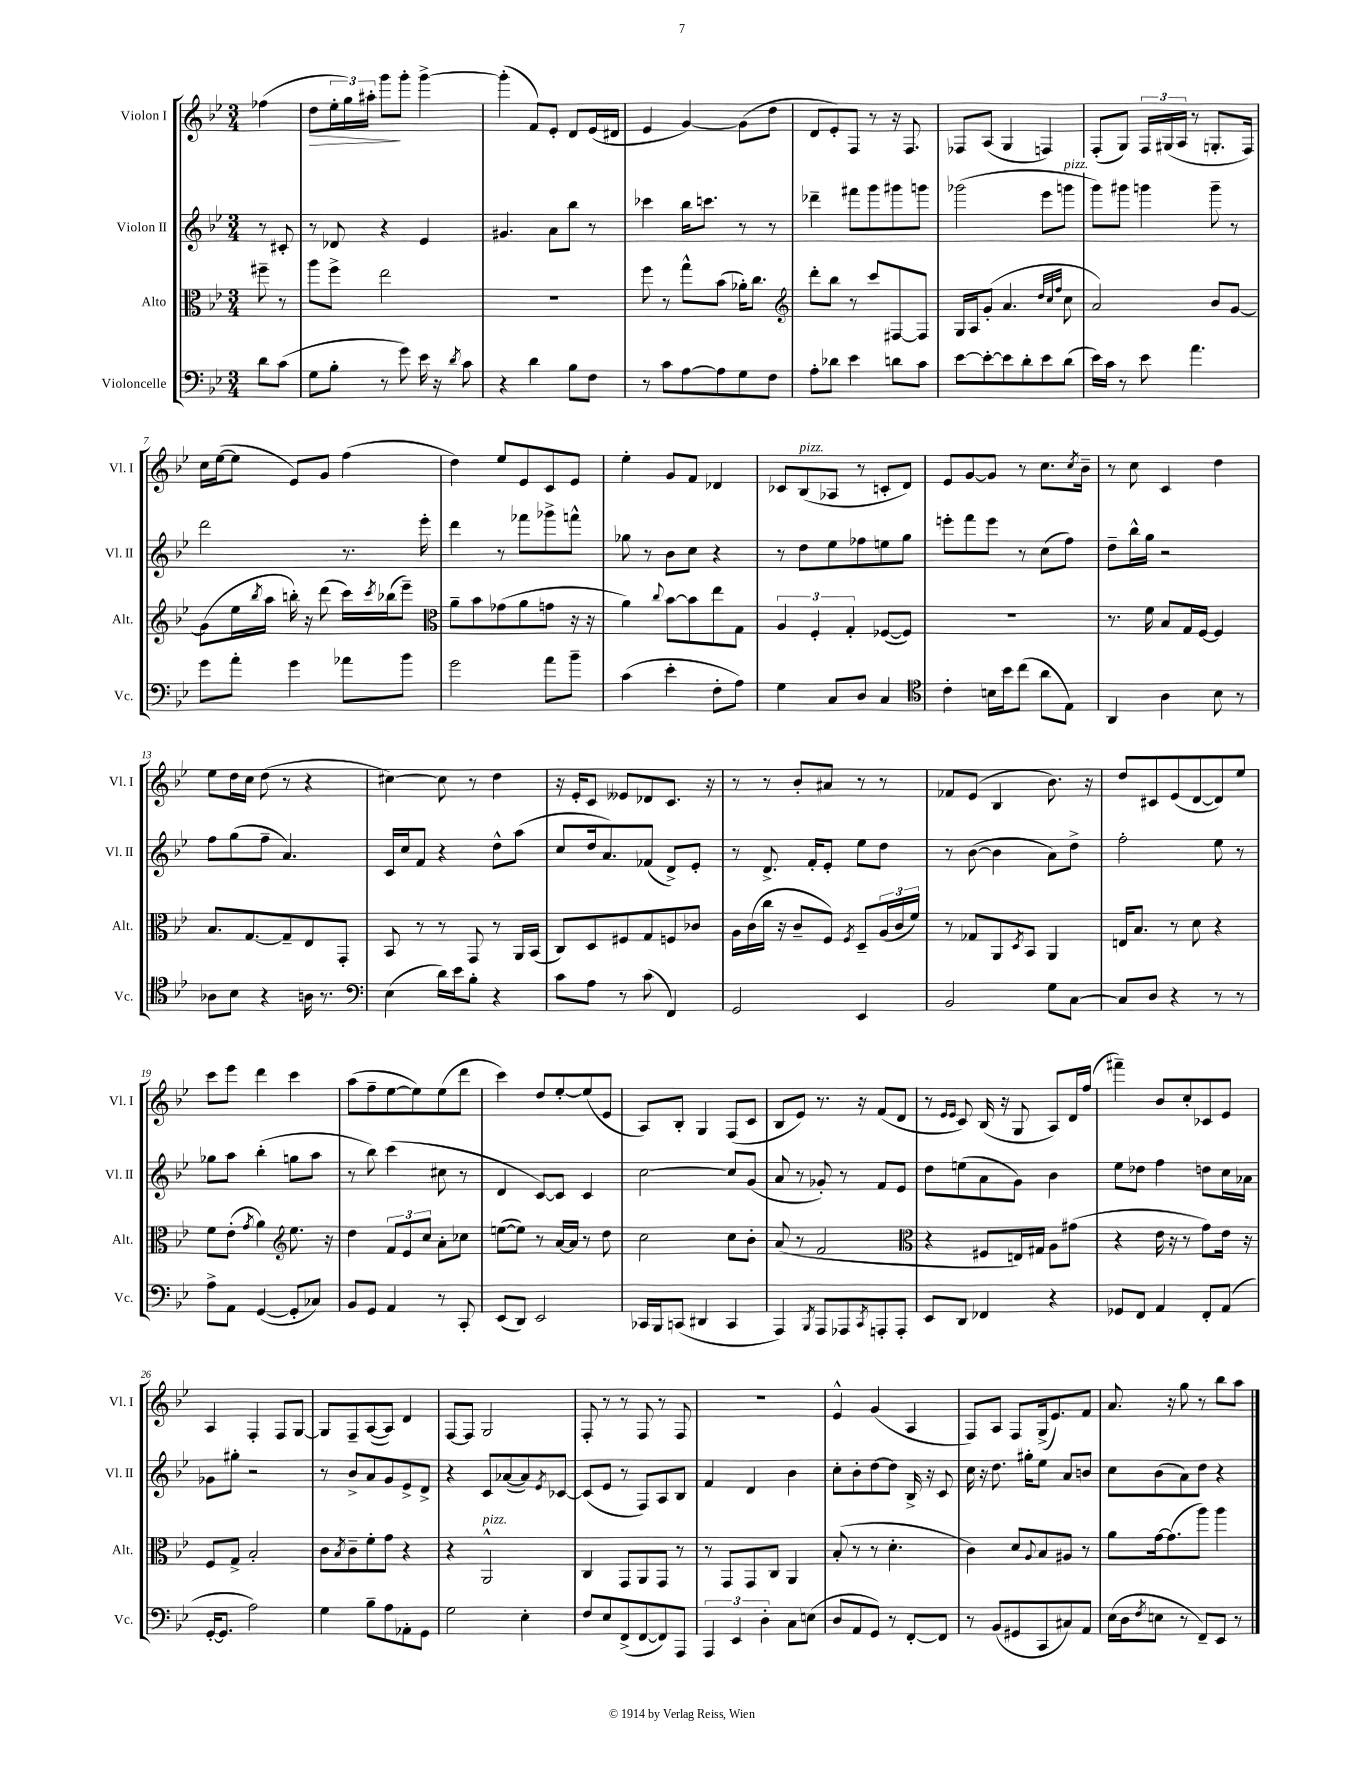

**kern	**kern	**kern	**kern
*staff4	*staff3	*staff2	*staff1
*clefF4	*clefC3	*clefG2	*clefG2
*k[b-e-]	*k[b-e-]	*k[b-e-]	*k[b-e-]
*M3/4	*M3/4	*M3/4	*M3/4
8d\L	8ff#~\	8r	(4ff-\
(8c\J	8r	8c#'/	.
=	=	=	=
8G\L	8aa\L	8r	8dd\L
8B-'\J	8ff^\J	8d-/	24ee-'\L
.	.	.	24gg\)
.	.	.	24aa#'\JJ
8r	2ee-\	4r	8ggg\L
8g\)	.	.	8ggg'\J
16e-\	.	4e-/	[4ggg^\
16r	.	.	.
8qd/	.	.	.
8c\	.	.	.
=	=	=	=
4r	2.r	4.g#/	(4ggg'\]
4d\	.	.	8f/L)
.	.	8a\L	8e-'/J
8B-\L	.	8bb-\J	8d/L
8F\J	.	8r	(16e-/L
.	.	.	16d#/JJ
=	=	=	=
8r	8ff\	4ccc-\	4e-/
8c\L	8r	.	.
[8A\	8gg^^\L	16bb-\LK	[4g/)
.	.	8.ccc\J	.
8A\]	(8b-\J	.	.
8G\	16a-'\LK)	8r	(8g\]L
.	8.cc\J	.	.
8F\J	.	8r	8dd\J
=	=	=	=
*	*clefG2	*	*
8A'\L	8ddd'\L	4ddd-~\	8d/L
8d-\J	8bb-\J	.	8e-'/)
4e-\	8r	8fff#\L	8F/J
.	8ccc/L	8ggg\	8r
8d\L	[8F#/	8ggg#\	16r
.	.	.	8.F/
8c\J	8F#/]J	8ggg\J	.
=	=	=	=
[8e-\L	16G/LL	(2ggg-\	8F-/L
.	16A/J	.	.
8e-'\_	(8g'/J	.	(8A/J
8e-\]	4.a/	.	4G/
8d'\	.	.	.
8e-\	.	8eee-\L	4F/)
.	32qqdd/LLL	.	.
.	32qqcc/	.	.
.	32qqff/JJJ	.	.
(8d\J	8cc\	8ggg\J	.
=	=	=	=
16e-\LL)	2a/)	8ggg\L)	(8F'/L
16c\JJ	.	.	.
8r	.	8ggg#\J	8G/J)
8e-\	.	4ggg\	24F/LL
.	.	.	(24G#/
.	.	.	24A/JJ
4.a\	.	.	8r
.	8b-/L	8ggg~\	8.G'/L
.	[8g/J	8r	.
.	.	.	16F/Jk)
=	=	=	=
8g\L	(8g\]L	2ddd\	16cc\LL
.	.	.	([16ee-\J
8a'\J	16ee-\L	.	8ee-\]J
.	8qbb-/	.	.
.	16aa\JJ	.	.
4g\	16bb'\)	.	8e-/L)
.	16r	.	.
.	(8ddd\	.	8g/J
8a-\L	16ccc\LL)	8.r	(4ff\
.	8qccc/	.	.
.	(16bb-\J	.	.
8b-\J	8eee-~\J)	.	.
.	.	16eee-'\	.
=	=	=	=
*	*clefC3	*	*
2g\	8a~\L	4ddd\	4dd\)
.	8b-\	.	.
.	(8g-\	8r	8ee-/L
.	8a\	8fff-\L	8e-/
8a\L	8g\J	8ggg-^\	8c/
8b-~\J	16r	8fff^^\J	8e-/J
.	16r	.	.
=	=	=	=
(4c\	4a\)	8gg-\	4ee-'\
.	.	8r	.
.	8qqcc/	.	.
4e-'\	[8b-\L	8b-\L	8g/L
.	8b-\]	8cc\J	8f/J
8F'\L	8ee-\	4r	4d-/
8A\J)	8G\J	.	.
=	=	=	=
4G\	6A/	8r	8c-/L
.	.	8dd\L	(8B-/
.	6F'/	.	.
8C/L	.	8ee-\	8A-/J
.	6G'/	.	.
8D/J	.	8ff-\	8r
4C/	([8F-/L	8ee\	8c'/L
.	8F-/]J)	8gg\J	8d/J)
=	=	=	=
*clefC4	*	*	*
4c'\	2.r	8eee'\L	8e-/L
.	.	8fff\	[8g/
16B\LL	.	8eee\J	8g/]J
16b-\J	.	.	.
(8cc\J	.	8r	8r
8a\L	.	(8cc\L	8.cc\L
8E-\J)	.	8ff\J)	.
.	.	.	8qcc/
.	.	.	16b-~\Jk
=	=	=	=
4AA/	8.r	8dd~\L	8r
.	.	16bb-^^\L	8cc\
.	16f\	16gg\JJ	.
4A\	8B-/L	2r	4c/
.	16G/L	.	.
.	[16F/JJ	.	.
8B-\	4F/]	.	4dd\
8r	.	.	.
=	=	=	=
8A-\L	8.B-/L	8ff\L	8ee-\L
8B-\J	.	(8gg\	16dd\L
.	[8.G/	.	16cc\JJ
4r	.	8ff~\J	(8dd\
.	8G~/]	4.a/)	8r
16A\	8E-/	.	4r
8.r	.	.	.
.	8GG'/J	.	.
=	=	=	=
*clefF4	*	*	*
(4E-\	8BB-/	16c/LL	[4cc#\)
.	.	16cc/J	.
.	8r	8f/J	.
16d\LL)	8r	4r	8cc#\]
16e-\J	.	.	.
8B-'\J	8GG/	.	8r
4r	8r	8dd^^\L	4dd\
.	16AA/LL	(8aa\J	.
.	(16BB-/JJ	.	.
=	=	=	=
8c\L	8C/L)	8cc/L	16r
.	.	.	16e-'/LK
8A\J	8D/	16dd/k	8c/J
.	.	8.a/)	.
8r	8F#/	.	8e--/L
(8c\	8G/	(8f-/J	8d-/
4FF/)	8F/	8d^/L)	8.c/J
.	8c-/J	8e-'/J	.
.	.	.	16r
=	=	=	=
2GG/	16A\LL	8r	8r
.	(16c\	.	.
.	16cc\JJ	8.d^/	8r
.	16r	.	.
.	8c~/L	.	8b-'/L
.	.	16f'/LK	.
.	8F/J)	8e-'/J	8a#/J
.	8qF/	.	.
4EE-/	8D~/L	8ee-\L	8r
.	(24A/L	8dd\J	8r
.	24c/	.	.
.	24f/JJ)	.	.
=	=	=	=
2BB-/	8r	8r	8f-/L
.	8G-/L	([8b-\	(8e-/J
.	8AA/	4b-\]	4B-/
.	8qD/	.	.
.	8BB-/J	.	.
8G\L	4AA/	8a\L)	8.b-\)
[8C\J	.	8dd^\J	.
.	.	.	16r
=	=	=	=
8C/]L	16E/LK	2ff'\	8dd/L
.	8.B-/J	.	.
8D/J	.	.	8c#/
4r	8r	.	(8e-/
.	8d\	.	[8d/
8r	4r	8ee-\	8d/])
8r	.	8r	8ee-/J
=	=	=	=
8A^\L	8f\L	8gg-\L	8ccc\L
8AA\J	(8e-'\J	8aa\J	8eee-\J
.	8qg/	.	.
([4GG/	4a\)	(4bb-'\	4ddd\
*	*clefG2	*	*
8GG'/]L	8.ee-\	8gg\L	4ccc\
8C-/J)	.	8aa\J	.
.	16r	.	.
=	=	=	=
8BB-/L	4dd\	8r	(8aa\L
8GG/J	.	8bb-\)	8ff~\
4AA/	12f/L	(4ccc\	[8ee-\
.	12e-/	.	.
.	.	.	8ee-\])
.	12cc/J	.	.
8r	8a'\L	8cc#\	(8ee-\
8CC'/	8cc-\J	8r	8ddd\J
=	=	=	=
(8EE-/L	([8ee\L	4d/	4ccc\)
8DD/J)	8ee\]J)	.	.
2EE-/	8r	[8c/L)	8dd/L
.	[16a/LL	8c/]J	[8ee-'/
.	16a/]JJ	.	.
.	8r	4c/	(8ee-/]
.	8dd\	.	8e-/J
=	=	=	=
16CC-/LL	2cc\	[2cc\	8A/L)
16BBB-/J	.	.	.
(8CC/J	.	.	8B-'/J
4DD#/	.	.	4G/
4CC/	8cc\L	8cc/]L	(8F/L
.	8b-'\J	(8g/J	8c/J
=	=	=	=
4AAA/)	(8a/	8a/	8B-/L
.	8r	8r	8e-/J)
8qBBB-/	.	.	.
8AAA/L	2f/	8g-'/)	8.r
8AAA-/	.	8r	.
.	.	.	16r
8qCC/	.	.	.
8AAA'/	.	8f/L	(8f/L
8AAA'/J	.	8e-/J	8d/J
=	=	=	=
*	*clefC3	*	*
8EE-/L	4r	8dd\L	8r
.	.	.	16qqe-/LL
.	.	.	16qqe-/JJ
8DD/J	.	(8ee\	8c/)
4FF-/	8F#/L	8a\	(16B-/
.	.	.	16r
.	16E/L)	8g\J)	8G/
.	16G#/JJ	.	.
4r	8A\L	4b-\	8A/L)
.	(8g#\J	.	16d/L
.	.	.	(16ff/JJ
=	=	=	=
8GG-/L	4r	8ee-\L	4fff#~\)
8FF/J	.	8dd-\J	.
4AA/	16e-\	4ff\	8b-/L
.	16r	.	.
.	8r	.	8cc'/
8FF'/L	8g\L)	8dd\L	8c-/
(8AA/J	16e-\Jk	16cc\L	8e-/J
.	16r	16a-\JJ	.
=	=	=	=
[16GG'/LK	8F/L	8g-\L	4A/
8.GG/]J	.	.	.
.	8G^/J	8gg#'\J	.
2A\)	2B-'/	2r	4F'/
.	.	.	8F/L
.	.	.	[8G/J
=	=	=	=
4G\	8c\L	8r	8G/]L
.	8qB-/	.	.
.	8c~\	8b-^/L	8F~/
8B-~\L	8f'\	8a/	([8A/
8A\	8g\J	8g/	8A/]J)
8AA-'\	4r	8e-^/	4d/
8GG\J	.	8d^/J	.
=	=	=	=
2G\	4r	4r	[8F/L
.	.	.	8F/]J
.	2AA^^/	8c/L	2G/
.	.	([8a-/	.
4E-'\	.	8a-/])	.
.	.	8qe-/	.
.	.	[8c-/J	.
=	=	=	=
8F/L	4C/	(8c-/]L	8F'/
8E-/	.	8e-/J	8r
(8FF^/	8GG/L	8r	8r
[8FF/	8AA/	8F/L)	8F/
8FF/])	8GG/J	8A/	8r
8AAA/J	8r	8B-/J	8F/
=	=	=	=
6AAA/	8r	4f/	2.r
.	8GG/L	.	.
6EE-/	.	.	.
.	8GG/	4d/	.
6D'\	.	.	.
.	8C/J	.	.
8C\L	4AA/	4b-\	.
(8E\J	.	.	.
=	=	=	=
8D/L	(8B-'/	8cc'\L	4e-^^/
8AA/	8r	8b-'\	.
8GG/J)	8r	[8dd\	(4g/
8r	4.d'\	8dd\]J	.
[8FF'/L	.	16B-^/	4A/
.	.	16r	.
8FF/]J	.	8c/	.
=	=	=	=
8r	4c\)	16cc\	8F/L)
.	.	16r	.
(8BB-/L	.	8.dd\	8A/J
8GG#/	8d/L	.	8F/L
.	.	16gg#'\LK	.
.	8qqA/	.	.
8CC/	8B-/	8ee-\J	(16G^/k
.	.	.	8.e-/)
8C#/)	8A#/J	8a/L	.
8AA/J	8r	8b/J	8f/J
=	=	=	=
(16E-\LL	8a\L	8cc\L	8.a/
16D\J	.	.	.
8qF/	.	.	.
8E\J	[16g\k	(8b-\	.
.	(8.g\]	.	16r
8r	.	8a\)	8gg\
8FF~/L)	8aa\J)	8dd\J	8r
8EE-/J	4aa\	4r	8bb-\L
8r	.	.	8aa\J
==	==	==	==
*-	*-	*-	*-
